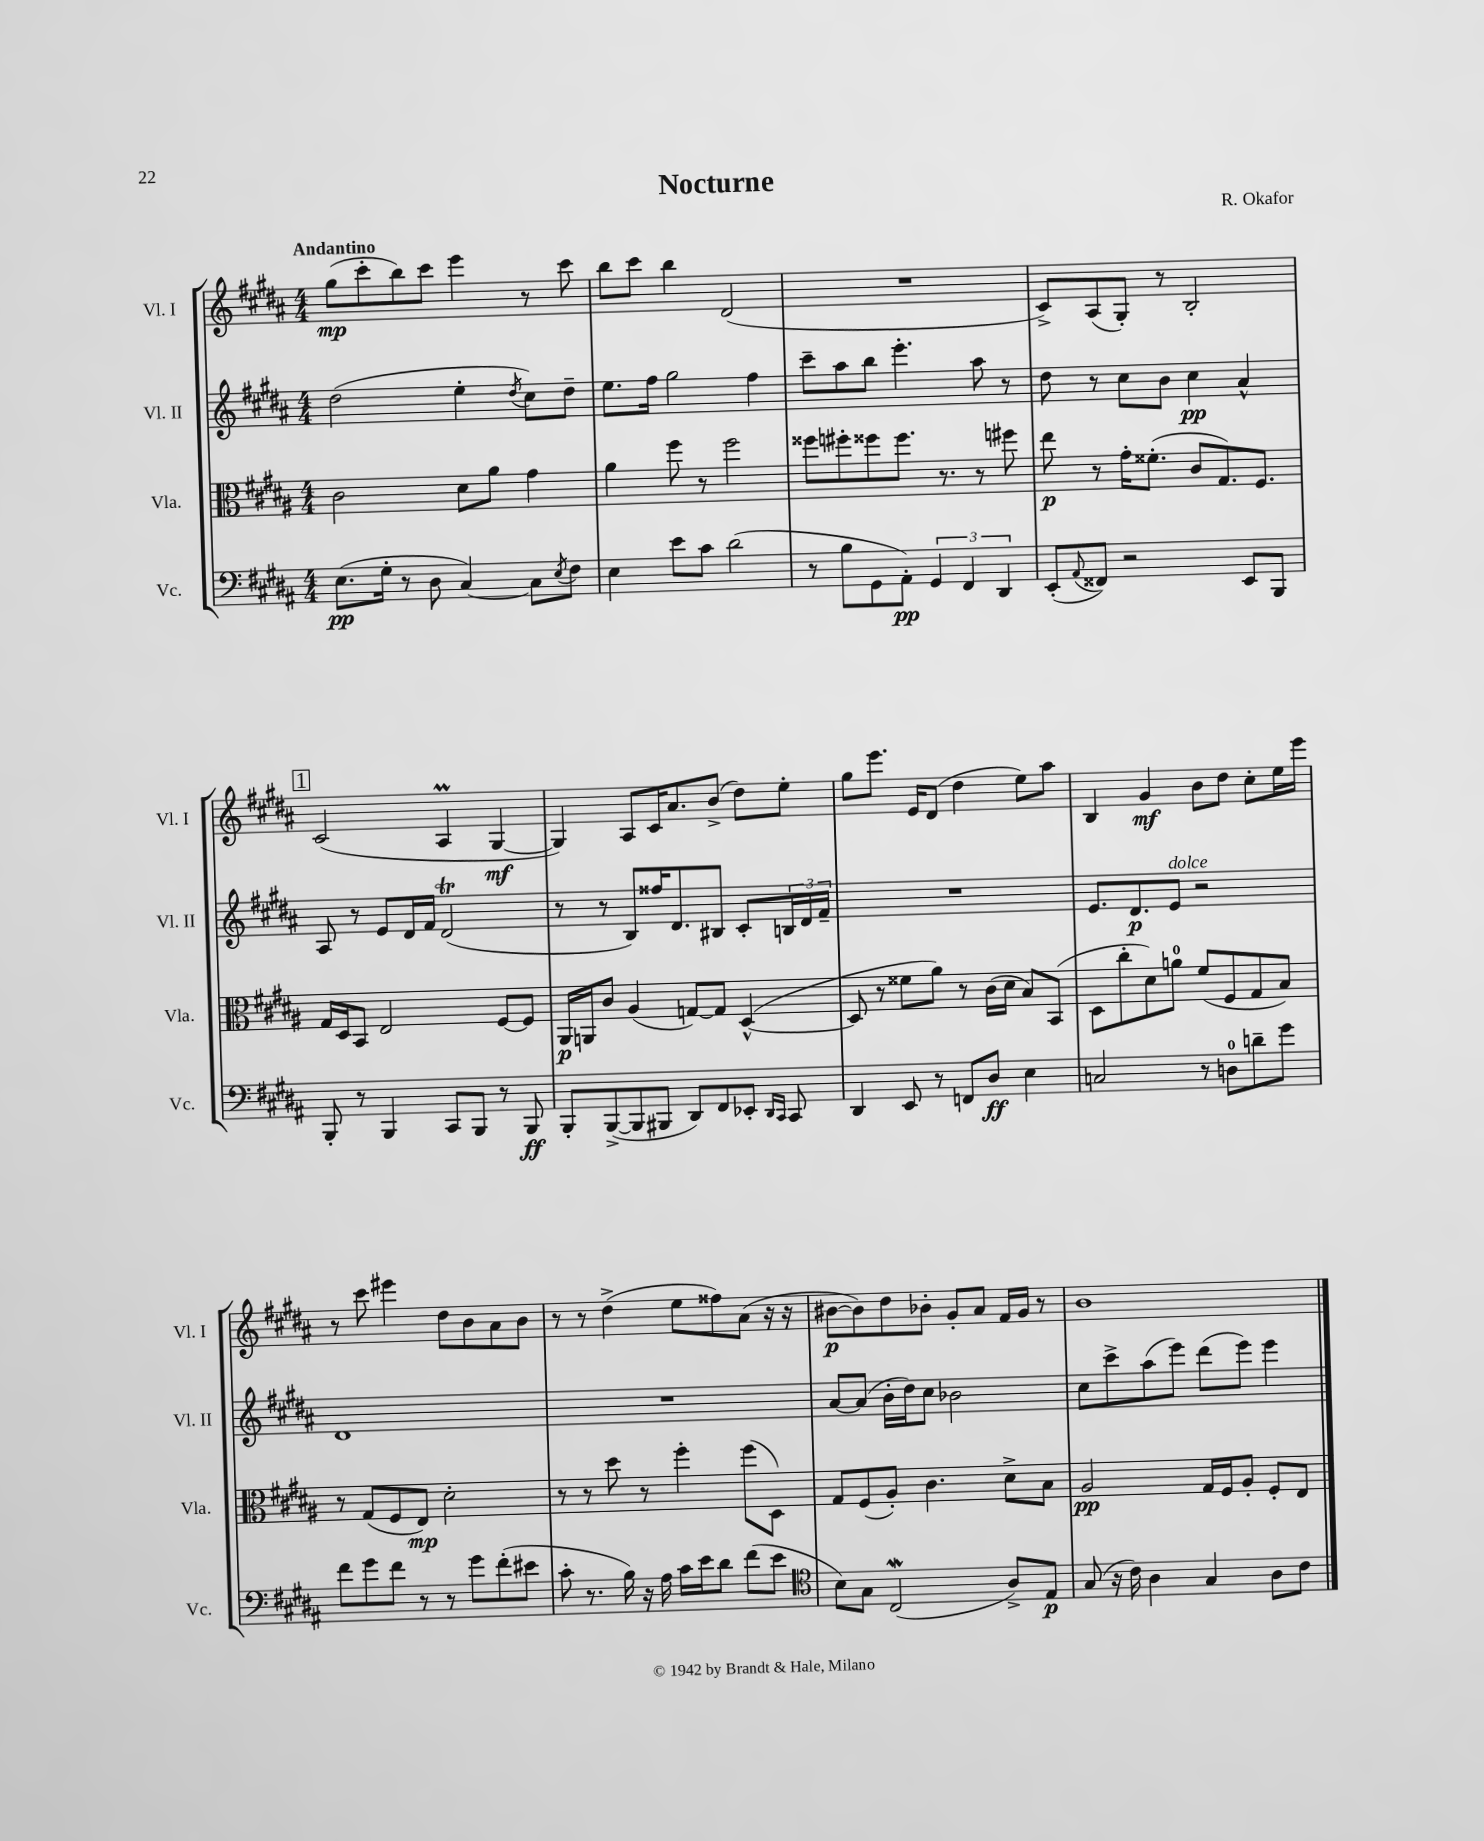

**kern	**kern	**kern	**kern
*staff4	*staff3	*staff2	*staff1
*clefF4	*clefC3	*clefG2	*clefG2
*k[f#c#g#d#a#]	*k[f#c#g#d#a#]	*k[f#c#g#d#a#]	*k[f#c#g#d#a#]
*M4/4	*M4/4	*M4/4	*M4/4
(8.E	2c#	(2dd#	(8gg#
.	.	.	8ccc#'
16G#'	.	.	.
8r	.	.	8bb)
8D#	.	.	8ccc#
[4C#)	8d#	4ee'	4eee
.	8a#	.	.
.	.	8qdd#	.
8C#]	4g#	8cc#)	8r
8qE	.	.	.
8F#	.	8dd#~	8ccc#
=	=	=	=
4E	4a#	8.ee	8bb
.	.	.	8ccc#
.	.	16ff#	.
8e	8ff#	2gg#	4bb
8c#	8r	.	.
(2d#	2ff#	.	(2d#
.	.	4ff#	.
=	=	=	=
8r	8ff##	8ccc#~	1r
8B	8ff#'	8aa#	.
8GG#	8ff##	8bb	.
8AA#')	8.ff##	4.eee'	.
6GG#	.	.	.
.	8.r	.	.
6FF#	.	.	.
.	8r	8aa#	.
6DD#	.	.	.
.	8ff#	8r	.
=	=	=	=
(8EE'	8ee	8dd#	8c#^)
8qqAA#	.	.	.
8FF##)	8r	8r	(8A#
2r	16g#'	8cc#	8G#')
.	(8.f##'	.	.
.	.	8b	8r
.	8c#	4cc#	2B'
.	8.G#)	.	.
8EE	.	4a#^^	.
.	8.F#	.	.
8BBB	.	.	.
=	=	=	=
8BBB'	16G#	8A#	(2c#
.	16D#	.	.
8r	8BB	8r	.
4BBB	2E	8e	.
.	.	16d#	.
.	.	16f#	.
8CC#	.	(2d#	4A#
8BBB	.	.	.
8r	[8F#	.	[4G#
8BBB	8F#]	.	.
=	=	=	=
8BBB'	16AA#	8r	4G#])
.	16AA	.	.
([8BBB^	8c#	8r	.
8BBB]	(4A#	8B)	8A#
8BBB#	.	16ff##	16c#
.	.	8.d#	8.a#
8DD#)	[8G)	.	.
8FF#	8G]	8B#	(8b^
8EE-'	([4D#^^	8c#'	8dd#)
16qqDD#	.	.	.
16qqCC#	.	.	.
8CC#	.	24B	8ee'
.	.	24d#	.
.	.	24f#~	.
=	=	=	=
4DD#	8D#]	1r	8gg#
.	8r	.	8.eee
8EE	8f##	.	.
.	.	.	16e
8r	8a#)	.	(8d#
8FF	8r	.	4dd#
8D#	(16c#	.	.
.	16d#	.	.
4E	8B)	.	8ee)
.	(8BB	.	8aa#
=	=	=	=
2C	8D#	8.e	4B
.	8cc#'	.	.
.	.	8.d#	.
.	8d#)	.	4g#
.	8a	8e	.
8r	(8f#	2r	8b
8D	8F#	.	8dd#
8d~	8G#	.	8cc#'
8g#	8B)	.	16ee
.	.	.	16eee
=	=	=	=
8f#	8r	1d#	8r
8g#	(8G#	.	8ccc#
8f#	8F#	.	4eee#
8r	8E)	.	.
8r	2d#'	.	8dd#
8g#	.	.	8b
(8f#'	.	.	8a#
8e#	.	.	8b
=	=	=	=
8c#'	8r	1r	8r
8.r	8r	.	8r
.	8dd#	.	(4dd#^
16B)	.	.	.
16r	8r	.	.
16A#	.	.	.
16c#	4ff#'	.	8ee
16e	.	.	.
8d#	.	.	8ff##)
(8f#	(8ff#	.	(8a#
8e	8D#)	.	16r
.	.	.	16r
=	=	=	=
*clefC4	*	*	*
8B)	8G#	[8a#	[8b#
8G#	(8F#	(8a#]	8b#])
(2C#	8A#')	16b'	8dd#
.	.	16dd#)	.
.	4.c#	8cc#	8b-'
.	.	2b-	8g#'
.	.	.	8a#
8A#^)	8d#^	.	16f#
.	.	.	16g#
8E	8B	.	8r
=	=	=	=
(8G#	2A#	8cc#	1b
16r	.	8ccc#^	.
16c#)	.	.	.
4A#	.	(8aa#	.
.	.	8eee)	.
4G#	16G#	(8ddd#	.
.	16F#	.	.
.	8A#'	8eee)	.
8A#	8F#'	4eee	.
8c#	8E	.	.
==	==	==	==
*-	*-	*-	*-
